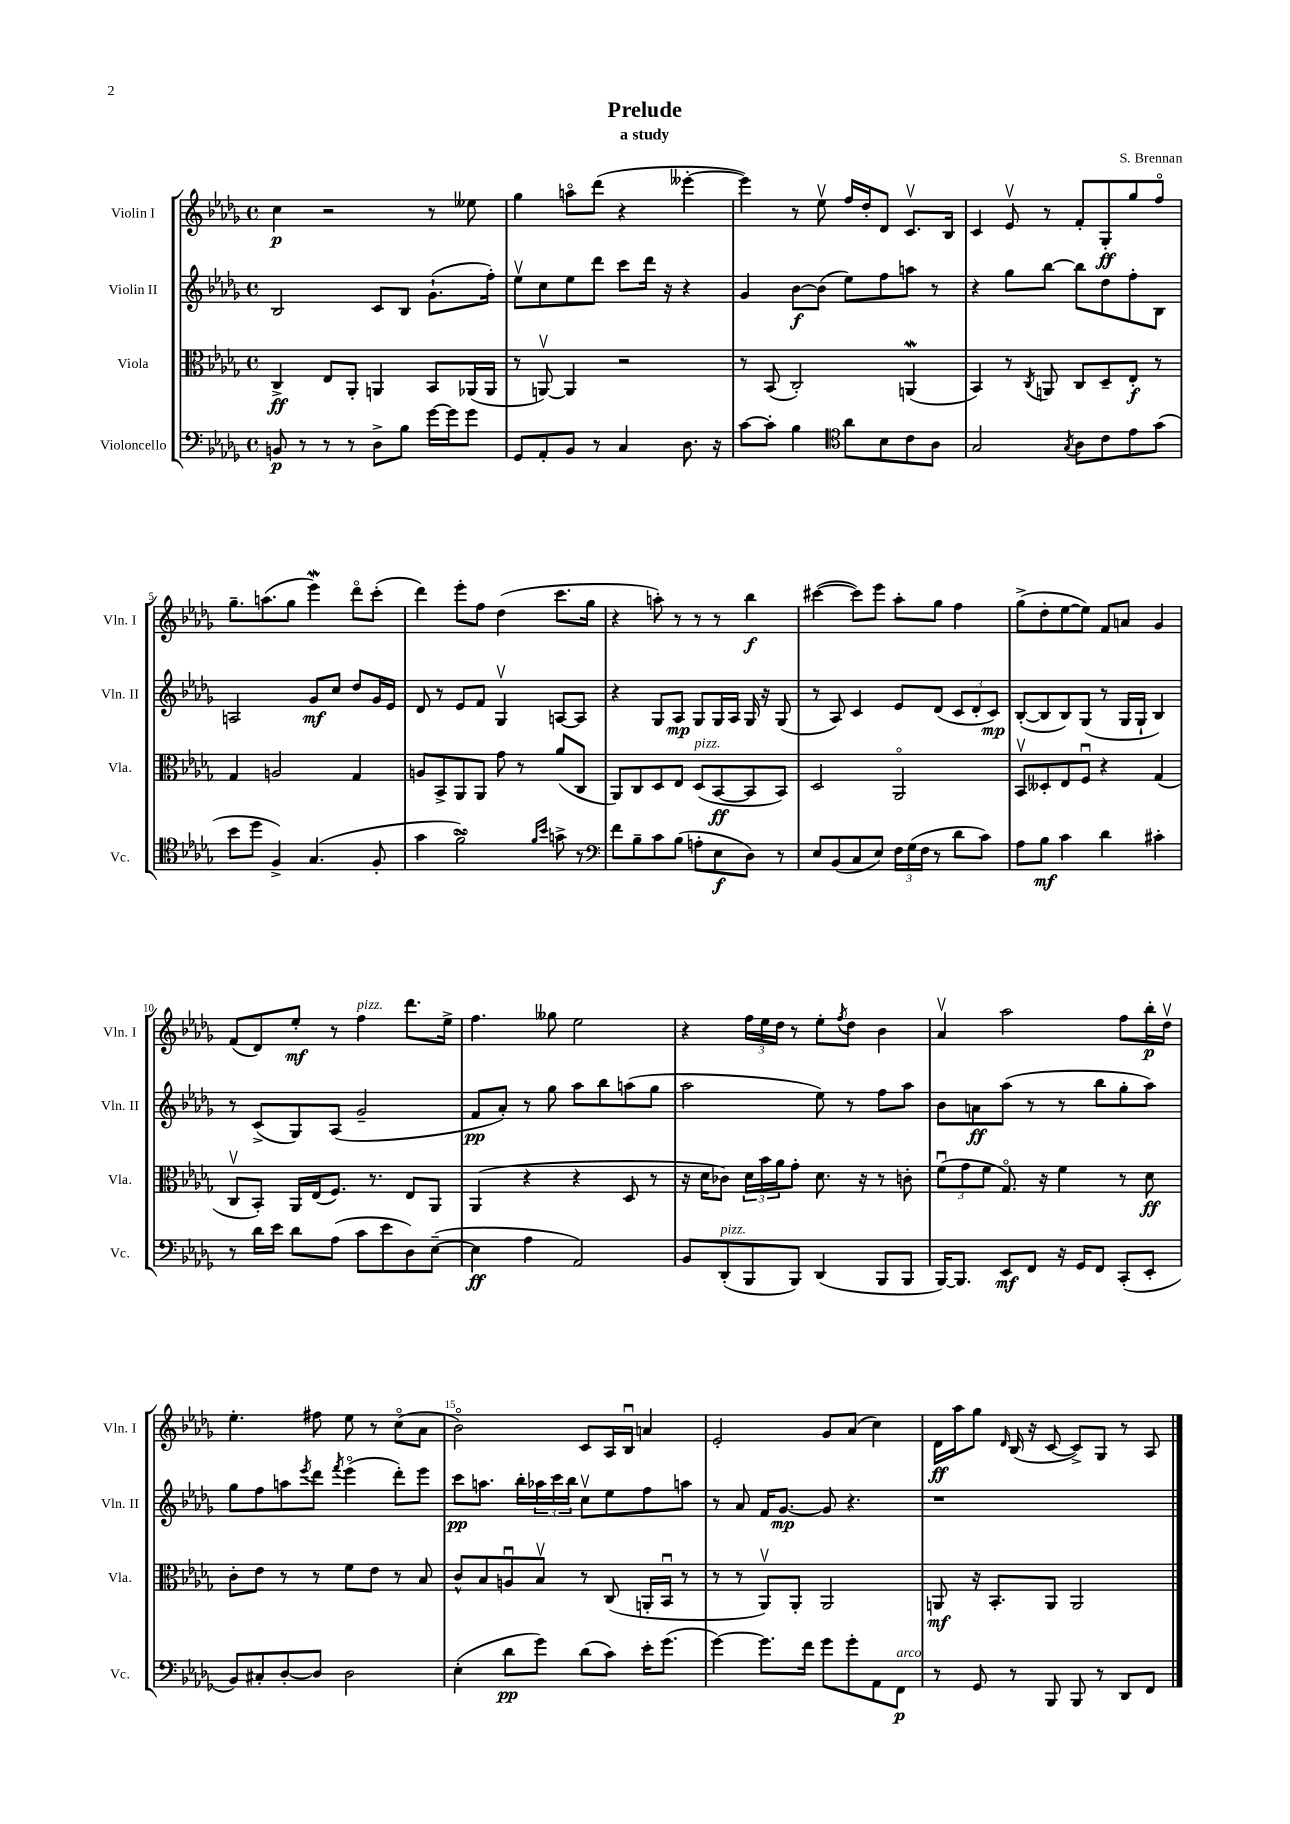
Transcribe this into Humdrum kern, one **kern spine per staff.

**kern	**dynam	**kern	**dynam	**kern	**dynam	**kern	**dynam
*part4	*part4	*part3	*part3	*part2	*part2	*part1	*part1
*staff4	*staff4	*staff3	*staff3	*staff2	*staff2	*staff1	*staff1
*I"Violoncello	*	*I"Viola	*	*I"Violin II	*	*I"Violin I	*
*I'Vc.	*	*I'Vla.	*	*I'Vln. II	*	*I'Vln. I	*
*clefF4	*	*clefC3	*	*clefG2	*	*clefG2	*
*k[b-e-a-d-g-]	*	*k[b-e-a-d-g-]	*	*k[b-e-a-d-g-]	*	*k[b-e-a-d-g-]	*
*M4/4	*	*M4/4	*	*M4/4	*	*M4/4	*
*met(c)	*	*met(c)	*	*met(c)	*	*met(c)	*
=1	=1	=1	=1	=1	=1	=1	=1
8BBn/	p	4C^/	ff	2B-/	.	4cc\	p
8r	.	.	.	.	.	.	.
8r	.	8E-/L	.	.	.	2r	.
8r	.	8AA-'/J	.	.	.	.	.
8D-^\L	.	4AAn/	.	8c/L	.	.	.
8B-\J	.	.	.	8B-/J	.	.	.
[16g-\LL	.	8BB-/L	.	(8.g-`\L	.	8r	.
16g-\J]	.	.	.	.	.	.	.
8g-\J	.	(16AA-X/L	.	.	.	8ee--X\	.
.	.	16AA-/JJ	.	16ff'\Jk)	.	.	.
=2	=2	=2	=2	=2	=2	=2	=2
8GG-/L	.	8r	.	8ee-v\L	.	4gg-\	.
8AA-'/	.	[8AAnv/)	.	8cc\	.	.	.
8BB-/J	.	4AA/]	.	8ee-\	.	8aan\L	.
8r	.	.	.	8ddd-\J	.	(8ddd-\J	.
4C/	.	2r	.	8ccc\L	.	4r	.
.	.	.	.	16ddd-\Jk	.	.	.
.	.	.	.	16r	.	.	.
8.D-\	.	.	.	4r	.	[4eee--X'\	.
16r	.	.	.	.	.	.	.
=3	=3	=3	=3	=3	=3	=3	=3
[8c\L	.	8r	.	4g-/	.	4eee--\])	.
8c'\J]	.	(8BB-/	.	.	.	.	.
4B-\	.	2C'/)	.	[8b-\L	f	8r	.
.	.	.	.	(8b-\J]	.	8ee-v\	.
*clefC4	*	*	*	*	*	*	*
8a-\L	.	.	.	8ee-\L)	.	16ff/LL	.
.	.	.	.	.	.	16dd-'/J	.
8B-\	.	.	.	8ff\	.	8d-/J	.
8c\	.	(4AAnW/	.	8aan\J	.	8.cv/L	.
8A-\J	.	.	.	8r	.	.	.
.	.	.	.	.	.	16B-/Jk	.
=4	=4	=4	=4	=4	=4	=4	=4
2G-/	.	4BB-/)	.	4r	.	4c/	.
.	.	8r	.	8gg-\L	.	8e-v/	.
.	.	8qC/	.	.	.	.	.
.	.	8AAn/	.	[8bb-\J	.	8r	.
8qG-/	.	.	.	.	.	.	.
8A-\L	.	8C/L	.	8bb-\L]	.	8f'/L	.
8c\	.	8D-~/	.	8dd-\	.	8G-'/	ff
8e-\	.	8E-'/J	f	8ff'\	.	8gg-/	.
(8g-\J	.	8r	.	8B-\J	.	8ff/J	.
!!LO:LB:g=z
=5	=5	=5	=5	=5	=5	=5	=5
8b-\L	.	4G-/	.	2An/	.	8.gg-~\L	.
8dd-\J	.	.	.	.	.	.	.
.	.	.	.	.	.	(8.aan\	.
4F^/)	.	2An/	.	.	.	.	.
.	.	.	.	.	.	8gg-\J	.
(4.G-/	.	.	.	8g-/L	mf	4eee-W\)	.
.	.	.	.	8cc/J	.	.	.
.	.	4G-/	.	8dd-/L	.	8ddd-\L	.
8F'/	.	.	.	16g-/L	.	(8ccc'\J	.
.	.	.	.	16e-/JJ	.	.	.
=6	=6	=6	=6	=6	=6	=6	=6
4g-\	.	8An/L	.	8d-/	.	4ddd-\)	.
.	.	8BB-^/	.	8r	.	.	.
2fsSsS^\)	.	8AA-/	.	8e-/L	.	8eee-'\L	.
.	.	8AA-/J	.	8f/J	.	8ff\J	.
.	.	8g-\	.	4G-v/	.	(4dd-\	.
.	.	8r	.	.	.	.	.
16qqf/LL	.	.	.	.	.	.	.
16qqb-/JJ	.	.	.	.	.	.	.
8gn^\	.	(8a-/L	.	[8An/L	.	8.ccc\L	.
8r	.	8C/J	.	8A/J]	.	.	.
.	.	.	.	.	.	16gg-\Jk	.
=7	=7	=7	=7	=7	=7	=7	=7
*clefF4	*	*	*	*	*	*	*
8f\L	.	8AA-/L)	.	4r	.	4r	.
8B-~\	.	8C/	.	.	.	.	.
8c\	.	8D-/	.	8G-/L	.	8aan'\)	.
(8B-\J	.	8E-/J	.	8A-/J	mp	8r	.
!	!	!LO:TX:a:i:t=pizz.	!	!	!	!	!
8An'\L	.	(8D-/L	.	8G-/L	.	8r	.
8E-\	f	[8BB-/	ff	16G-/L	.	8r	.
.	.	.	.	16A-/JJ	.	.	.
8D-\J)	.	8BB-/]	.	16G-/	.	4bb-\	f
.	.	.	.	16r	.	.	.
8r	.	8BB-/J)	.	(8G-/	.	.	.
=8	=8	=8	=8	=8	=8	=8	=8
8E-/L	.	2D-/	.	8r	.	([4ccc#X\	.
(8BB-/	.	.	.	8A-/)	.	.	.
8C/	.	.	.	4c/	.	8ccc#\L])	.
8E-/J)	.	.	.	.	.	8eee-\J	.
24F\LL	.	2AA-/	.	8e-/L	.	8aa-'\L	.
(24G-\	.	.	.	.	.	.	.
24F\JJ	.	.	.	.	.	.	.
8r	.	.	.	(8d-/J	.	8gg-\J	.
8d-\L	.	.	.	12c/L	.	4ff\	.
.	.	.	.	12d-'/	.	.	.
8c\J)	.	.	.	.	.	.	.
.	.	.	.	12c/J)	mp	.	.
=9	=9	=9	=9	=9	=9	=9	=9
8A-\L	.	8BB-v/L	.	([8B-'/L	.	(8gg-^\L	.
8B-\J	mf	8D--X'/	.	8B-/]	.	8dd-'\	.
4c\	.	8E-/	.	8B-/)	.	[8ee-\	.
.	.	8Fu/J	.	(8G-/J	.	8ee-\J])	.
4d-\	.	4r	.	8r	.	8f/L	.
.	.	.	.	16G-/LL	.	8an/J	.
.	.	.	.	16G-`/JJ	.	.	.
4c#X'\	.	(4G-/	.	4B-/)	.	4g-/	.
!!LO:LB:g=z
=10	=10	=10	=10	=10	=10	=10	=10
8r	.	8Cv/L	.	8r	.	(8f/L	.
16d-\LL	.	8BB-'/J)	.	(8c^/L	.	8d-/)	.
16e-\JJ	.	.	.	.	.	.	.
8d-\L	.	16AA-/LL	.	8G-/)	.	8ee-'/J	mf
.	.	(16E-/J	.	.	.	.	.
(8A-\J	.	8.F/J)	.	(8A-/J	.	8r	.
!	!	!	!	!	!	!LO:TX:a:i:t=pizz.	!
8c\L	.	.	.	2g-~/	.	4ff\	.
.	.	8.r	.	.	.	.	.
8e-\	.	.	.	.	.	.	.
8D-\)	.	8E-/L	.	.	.	8.ddd-\L	.
([8E-~\J	.	8AA-/J	.	.	.	.	.
.	.	.	.	.	.	16ee-^\Jk	.
=11	=11	=11	=11	=11	=11	=11	=11
4E-\]	ff	(4AA-/	.	8f/L	pp	4.ff\	.
.	.	.	.	8a-'/J)	.	.	.
4A-\	.	4r	.	8r	.	.	.
.	.	.	.	8gg-\	.	8gg--X\	.
2AA-/)	.	4r	.	8aa-\L	.	2ee-\	.
.	.	.	.	8bb-\	.	.	.
.	.	8D-/	.	(8aan\	.	.	.
.	.	8r	.	8gg-\J	.	.	.
=12	=12	=12	=12	=12	=12	=12	=12
8BB-/L	.	16r	.	2aa-\	.	4r	.
.	.	16d-\KL	.	.	.	.	.
!LO:TX:a:i:t=pizz.	!	!	!	!	!	!	!
(8DD-'/	.	8c-X\J)	.	.	.	.	.
8BBB-/	.	24d-\LL	.	.	.	24ff\LL	.
.	.	24b-\	.	.	.	24ee-\	.
.	.	24a-\J	.	.	.	24dd-\JJ	.
8BBB-/J)	.	8g-'\J	.	.	.	8r	.
(4DD-/	.	8.d-\	.	8ee-\)	.	8ee-'\L	.
.	.	.	.	.	.	8qff/	.
.	.	.	.	8r	.	8dd-\J	.
.	.	16r	.	.	.	.	.
8BBB-/L	.	8r	.	8ff\L	.	4b-\	.
8BBB-/J	.	8cn'\	.	8aa-\J	.	.	.
=13	=13	=13	=13	=13	=13	=13	=13
[16BBB-/KL)	.	(12fu\L	.	8b-\L	.	4a-v/	.
8.BBB-/J]	.	.	.	.	.	.	.
.	.	12g-\	.	.	.	.	.
.	.	.	.	8an\	ff	.	.
.	.	12f\J	.	.	.	.	.
8EE-/L	mf	8.G-/)	.	(8aa-\J	.	2aa-\	.
8FF/J	.	.	.	8r	.	.	.
.	.	16r	.	.	.	.	.
16r	.	4f\	.	8r	.	.	.
16GG-/KL	.	.	.	.	.	.	.
8FF/J	.	.	.	8bb-\L	.	.	.
(8CC'/L	.	8r	.	8gg-'\	.	8ff\L	.
8EE-'/J	.	8d-\	ff	8aa-\J)	.	16bb-'\L	p
.	.	.	.	.	.	16dd-v\JJ	.
!!LO:LB:g=z
=14	=14	=14	=14	=14	=14	=14	=14
8BB-/L)	.	8c'\L	.	8gg-\L	.	4.ee-'\	.
8C#X'/	.	8e-\J	.	8ff\	.	.	.
[8D-'/	.	8r	.	8aan\	.	.	.
.	.	.	.	8qeee-/	.	.	.
8D-/J]	.	8r	.	8ddd-\J	.	8ff#X\	.
.	.	.	.	8qfff/	.	.	.
2D-\	.	8f\L	.	(4eee-\	.	8ee-\	.
.	.	8e-\J	.	.	.	8r	.
.	.	8r	.	8ddd-'\L)	.	(8cc\L	.
.	.	8B-/	.	8eee-\J	.	8a-\J	.
=15	=15	=15	=15	=15	=15	=15	=15
(4E-'\	.	8c^^/L	.	8ccc\L	pp	2b-\)	.
.	.	8B-/	.	8.aan\J	.	.	.
8d-\L	pp	8Anu/	.	.	.	.	.
.	.	.	.	16bb-'\LL	.	.	.
8g-\J)	.	8B-v/J	.	24aa-X\	.	.	.
.	.	.	.	24ccc\	.	.	.
.	.	.	.	24bb-\JJ	.	.	.
(8d-\L	.	8r	.	8ccv\L	.	8c/L	.
8c\J)	.	(8C/	.	8ee-\	.	16A-/L	.
.	.	.	.	.	.	16B-u/JJ	.
16e-'\KL	.	16AAn'/LL	.	8ff\	.	4an/	.
(8.g-\J	.	16BB-u/JJ	.	.	.	.	.
.	.	8r	.	8aan\J	.	.	.
=16	=16	=16	=16	=16	=16	=16	=16
[4g-\)	.	8r	.	8r	.	2e-'/	.
.	.	8r	.	8a-/	.	.	.
8.g-\L]	.	8AA-v/L)	.	16f/KL	.	.	.
.	.	.	.	[8.g-/J	mp	.	.
.	.	8AA-'/J	.	.	.	.	.
16f\Jk	.	.	.	.	.	.	.
8g-\L	.	2AA-/	.	8g-/]	.	8g-/L	.
8g-'\	.	.	.	4.r	.	(8a-/J	.
8AA-\	.	.	.	.	.	4cc\)	.
!LO:TX:a:i:t=arco	!	!	!	!	!	!	!
8FF\J	p	.	.	.	.	.	.
=17	=17	=17	=17	=17	=17	=17	=17
8r	.	8AAn/	mf	1r	.	16d-\LL	ff
.	.	.	.	.	.	16aa-\J	.
8GG-/	.	16r	.	.	.	8gg-\J	.
.	.	8.BB-'/L	.	.	.	.	.
.	.	.	.	.	.	16qqd-/	.
8r	.	.	.	.	.	(16B-/	.
.	.	.	.	.	.	16r	.
8BBB-/	.	8AA/J	.	.	.	[8c/	.
8BBB-/	.	2AA/	.	.	.	8c^/L])	.
8r	.	.	.	.	.	8G-/J	.
8DD-/L	.	.	.	.	.	8r	.
8FF/J	.	.	.	.	.	8A-/	.
==	==	==	==	==	==	==	==
*-	*-	*-	*-	*-	*-	*-	*-
